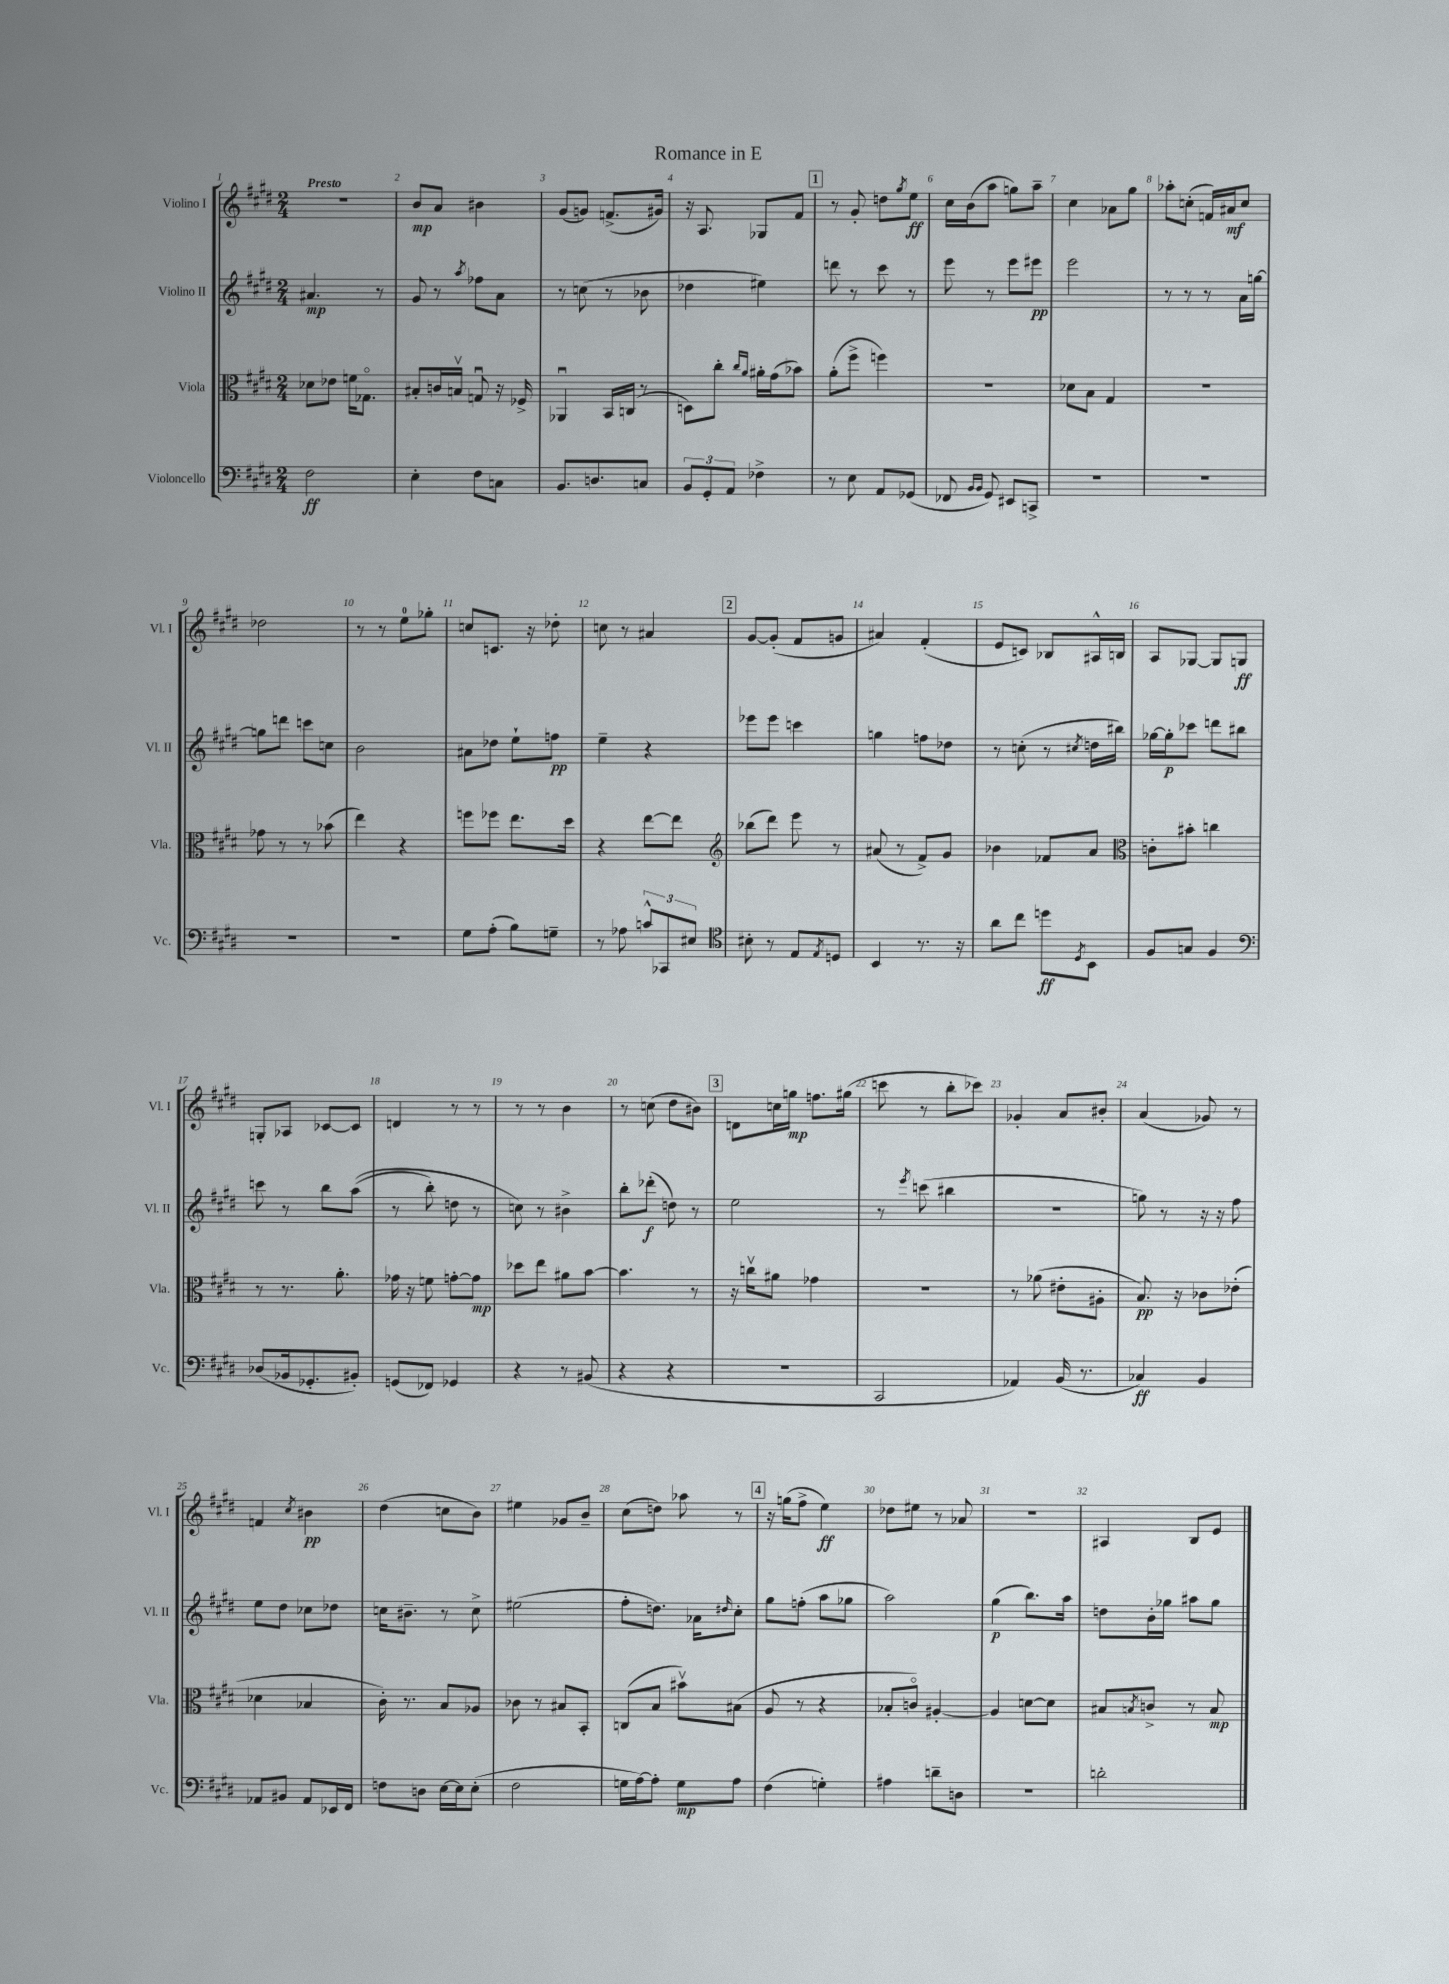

**kern	**dynam	**kern	**dynam	**kern	**dynam	**kern	**dynam
*part4	*part4	*part3	*part3	*part2	*part2	*part1	*part1
*staff4	*staff4	*staff3	*staff3	*staff2	*staff2	*staff1	*staff1
*I"Violoncello	*	*I"Viola	*	*I"Violino II	*	*I"Violino I	*
*I'Vc.	*	*I'Vla.	*	*I'Vl. II	*	*I'Vl. I	*
*clefF4	*	*clefC3	*	*clefG2	*	*clefG2	*
*k[f#c#g#d#]	*	*k[f#c#g#d#]	*	*k[f#c#g#d#]	*	*k[f#c#g#d#]	*
*M2/4	*	*M2/4	*	*M2/4	*	*M2/4	*
=1	=1	=1	=1	=1	=1	=1	=1
!	!	!	!	!	!	!LO:TX:a:B:t=Presto	!
2F#\	ff	8d-X\L	.	4.a#X/	mp	2r	.
.	.	8e-X\J	.	.	.	.	.
.	.	16fn\KL	.	.	.	.	.
.	.	8.G-X\J	.	.	.	.	.
.	.	.	.	8r	.	.	.
=2	=2	=2	=2	=2	=2	=2	=2
4E'\	.	8B#X'/L	.	8g#/	.	8b/L	mp
.	.	16cn/L	.	8r	.	8a/J	.
.	.	16Bnv/JJ	.	.	.	.	.
.	.	.	.	8qaa/	.	.	.
8F#\L	.	8Gnu/	.	8ff-X\L	.	4b#X\	.
8Cn\J	.	16r	.	8a\J	.	.	.
.	.	16F-X^/	.	.	.	.	.
=3	=3	=3	=3	=3	=3	=3	=3
8.BB/L	.	4AA-Xu/	.	8r	.	(8g#/L	.
.	.	.	.	(8ccn\	.	8gn/J)	.
8.Dn/	.	.	.	.	.	.	.
.	.	16BB/LL	.	8r	.	(8.fn^/L	.
.	.	(16Cn/JJ	.	.	.	.	.
8Cn/J	.	8r	.	8b-X\	.	.	.
.	.	.	.	.	.	16g#X/Jk)	.
=4	=4	=4	=4	=4	=4	=4	=4
12BB/L	.	8Dn\L)	.	4dd-X\	.	16r	.
.	.	.	.	.	.	8.A/	.
12GG#'/	.	.	.	.	.	.	.
.	.	8cc#'\J	.	.	.	.	.
12AA/J	.	.	.	.	.	.	.
.	.	16qqcc#/LL	.	.	.	.	.
.	.	16qqa/JJ	.	.	.	.	.
4F-X^\	.	16a#X'\LL	.	4ee#X\)	.	8G-X/L	.
.	.	(16g#\J	.	.	.	.	.
.	.	8b-X\J)	.	.	.	8f#/J	.
!!LO:REH:place=s1:t=1
=5	=5	=5	=5	=5	=5	=5	=5
8r	.	(8a'\L	.	8dddn\	.	8r	.
8E\	.	8ff#^\J	.	8r	.	8g#'/	.
8AA/L	.	4ffn\)	.	8ccc#\	.	8ddn\L	.
.	.	.	.	.	.	8qgg#/	.
(8GG-X/J	.	.	.	8r	.	8ee\J	ff
=6	=6	=6	=6	=6	=6	=6	=6
8FF-X/	.	2r	.	8eee\	.	16cc#\LL	.
.	.	.	.	.	.	(16b\J	.
16qqBB/LL	.	.	.	.	.	.	.
16qqBB/JJ	.	.	.	.	.	.	.
8GG#/)	.	.	.	8r	.	8aa\J	.
8EE#X/L	.	.	.	8eee\L	.	8ggn\L)	.
8CCn^/J	.	.	.	8eee#X\J	pp	8aa~\J	.
=7	=7	=7	=7	=7	=7	=7	=7
2r	.	8d-X\L	.	2eee\	.	4cc#\	.
.	.	8B\J	.	.	.	.	.
.	.	4G#/	.	.	.	8a-X\L	.
.	.	.	.	.	.	8gg#\J	.
=8	=8	=8	=8	=8	=8	=8	=8
2r	.	2r	.	8r	.	8aa-X'\L	.
.	.	.	.	8r	.	(8ccn'\J	.
.	.	.	.	8r	.	16fn/LL)	.
.	.	.	.	.	.	16a#X/J	mf
.	.	.	.	16a\LL	.	8cc/J	.
.	.	.	.	[16ggn\JJ	.	.	.
!!LO:LB:g=z
=9	=9	=9	=9	=9	=9	=9	=9
2r	.	8g-X\	.	8ggn\L]	.	2dd-X\	.
.	.	8r	.	8dddn\J	.	.	.
.	.	8r	.	8cccn\L	.	.	.
.	.	(8b-X\	.	8ccn\J	.	.	.
=10	=10	=10	=10	=10	=10	=10	=10
2r	.	4ee\)	.	2b\	.	8r	.
.	.	.	.	.	.	8r	.
.	.	4r	.	.	.	8ee\L	.
.	.	.	.	.	.	8gg-X'\J	.
=11	=11	=11	=11	=11	=11	=11	=11
8G#\L	.	8ffn\L	.	8a#X\L	.	8ccn/L	.
(8A'\J	.	8ff-X\J	.	8dd-X\J	.	8.cn/J	.
8B\L)	.	8.ee\L	.	8ee`\L	.	.	.
.	.	.	.	.	.	16r	.
8Gn~\J	.	.	.	8ffn\J	pp	8dd-X'\	.
.	.	16dd#\Jk	.	.	.	.	.
=12	=12	=12	=12	=12	=12	=12	=12
8r	.	4r	.	4ee~\	.	8ccn\	.
8A-X\	.	.	.	.	.	8r	.
12cn^^/L	.	[8ee\L	.	4r	.	4a#X/	.
12CC-X/	.	.	.	.	.	.	.
.	.	8ee\J]	.	.	.	.	.
12E#X/J	.	.	.	.	.	.	.
!!LO:REH:place=s1:t=2
=13	=13	=13	=13	=13	=13	=13	=13
*clefC4	*	*clefG2	*	*	*	*	*
8B#X'\	.	(8bb-X\L	.	8eee-X\L	.	[8g#/L	.
8r	.	8ddd#\J)	.	8eee-\J	.	(8g#'/J]	.
8E/L	.	8eee\	.	4cccn\	.	8f#/L	.
8qE/	.	.	.	.	.	.	.
8Dn/J	.	8r	.	.	.	8gn/J	.
=14	=14	=14	=14	=14	=14	=14	=14
4BB/	.	(8a#X/	.	4ggn\	.	4a#X/)	.
.	.	8r	.	.	.	.	.
8.r	.	8f#^/L)	.	8ffn\L	.	(4f#'/	.
.	.	8g#/J	.	8dd-X\J	.	.	.
16r	.	.	.	.	.	.	.
=15	=15	=15	=15	=15	=15	=15	=15
8a\L	.	4b-X\	.	8r	.	8e/L	.
8cc#\J	.	.	.	(8ccn'\	.	8cn/J)	.
8ddn\L	ff	8f-X/L	.	8r	.	8B-X/L	.
8qD#/	.	.	.	8qcc#X/	.	.	.
8BB\J	.	8a/J	.	16ddn\LL	.	16A#X^^/L	.
.	.	.	.	16bb#X\JJ)	.	16Bn/JJ	.
=16	=16	=16	=16	=16	=16	=16	=16
*	*	*clefC3	*	*	*	*	*
8F#/L	.	8cn'\L	.	[16gg-X\LL	.	8A/L	.
.	.	.	.	16gg-'\J]	p	.	.
8Gn/J	.	8b#X'\J	.	8ccc-X\J	.	[8G-X/J	.
4F#/	.	4ccn\	.	8dddn\L	.	8G-/L]	.
.	.	.	.	8bb#X\J	.	8Gn/J	ff
!!LO:LB:g=z
=17	=17	=17	=17	=17	=17	=17	=17
*clefF4	*	*	*	*	*	*	*
(8D-X/L	.	8r	.	8cccn\	.	8Gn'/L	.
16BB-X/k	.	8.r	.	8r	.	8A-X/J	.
8.GG-X'/	.	.	.	.	.	.	.
.	.	.	.	8bb\L	.	[8c-X/L	.
.	.	8.a'\	.	.	.	.	.
8BB#X'/J)	.	.	.	((8aa\J	.	8c-/J]	.
=18	=18	=18	=18	=18	=18	=18	=18
(8GGn/L	.	16g-X\	.	8r	.	4dn/	.
.	.	16r	.	.	.	.	.
8FF-X/J)	.	8fn\	.	8bb'\)	.	.	.
4GG-X/	.	[8gn'\L	.	8ddn\	.	8r	.
.	.	8g\J]	mp	8r	.	8r	.
=19	=19	=19	=19	=19	=19	=19	=19
4r	.	8dd-X\L	.	8ccn\)	.	8r	.
.	.	8ee\J	.	8r	.	8r	.
8r	.	8a#X\L	.	4b#X^\	.	4b\	.
(8BB#X/	.	[8b\J	.	.	.	.	.
=20	=20	=20	=20	=20	=20	=20	=20
4r	.	4.b\]	.	8bb'\L	.	8r	.
.	.	.	.	(8ddd-X'\J	f	(8ccn\	.
4r	.	.	.	8ddn\)	.	8dd#\L	.
.	.	8r	.	8r	.	8b#X\J)	.
!!LO:REH:place=s1:t=3
=21	=21	=21	=21	=21	=21	=21	=21
2r	.	16r	.	2ee\	.	8dn\L	.
.	.	16ccnv\KL	.	.	.	.	.
.	.	8a#X\J	.	.	.	16ccn\L	.
.	.	.	.	.	.	16ggn\JJ	mp
.	.	4g-X\	.	.	.	8.ffn\L	.
.	.	.	.	.	.	(16gg#X\Jk	.
=22	=22	=22	=22	=22	=22	=22	=22
2CC#/	.	2r	.	8r	.	8cccn\	.
.	.	.	.	8qeee/	.	.	.
.	.	.	.	(8cccn\	.	8r	.
.	.	.	.	4bb#X\	.	8bb'\L	.
.	.	.	.	.	.	8ccc-X\J)	.
=23	=23	=23	=23	=23	=23	=23	=23
4AA-X/)	.	8r	.	2r	.	4g-X'/	.
.	.	(8a-X\	.	.	.	.	.
(16BB/	.	8e#X'\L	.	.	.	8a/L	.
8.r	.	.	.	.	.	.	.
.	.	8A#X'\J	.	.	.	8b#X'/J	.
=24	=24	=24	=24	=24	=24	=24	=24
4C-X/)	ff	8.B/)	pp	8ggn\)	.	(4a/	.
.	.	.	.	8r	.	.	.
.	.	16r	.	.	.	.	.
4BB/	.	8c-X\L	.	16r	.	8g-X/)	.
.	.	.	.	16r	.	.	.
.	.	(8e-X'\J	.	8ff#\	.	8r	.
!!LO:LB:g=z
=25	=25	=25	=25	=25	=25	=25	=25
8AA-X/L	.	4d-X\	.	8ee\L	.	4fn/	.
8BB#X/J	.	.	.	8dd#\J	.	.	.
.	.	.	.	.	.	8qcc#/	.
8AA-/L	.	4B-X/	.	8cc-X\L	.	4b#X\	pp
16EE-X/L	.	.	.	8dd-X\J	.	.	.
16FF#/JJ	.	.	.	.	.	.	.
=26	=26	=26	=26	=26	=26	=26	=26
8Fn\L	.	16c#'\)	.	16ccn\KL	.	(4dd#\	.
.	.	8.r	.	8.b#X~\J	.	.	.
8Dn\J	.	.	.	.	.	.	.
[16E\LL	.	8B/L	.	8r	.	8ccn\L	.
16E\J]	.	.	.	.	.	.	.
(8E'\J	.	8A-X/J	.	8cc^\	.	8b\J)	.
=27	=27	=27	=27	=27	=27	=27	=27
2F#\	.	8c-X\	.	(2ee#X\	.	4ee#X\	.
.	.	8r	.	.	.	.	.
.	.	8B#X/L	.	.	.	8g-X/L	.
.	.	8BB'/J	.	.	.	8b~/J	.
=28	=28	=28	=28	=28	=28	=28	=28
16Gn\LL	.	(8Cn/L	.	8ff#'\L	.	(8cc#\L	.
[16A\J)	.	.	.	.	.	.	.
8A'\J]	.	8B/J	.	8.ddn\J)	.	8ddn\J)	.
8G\L	mp	8b#Xv\L)	.	.	.	8aa-X\	.
.	.	.	.	16a-X\KL	.	.	.
.	.	.	.	16qqdd#X/	.	.	.
8A\J	.	(8B#X\J	.	8cc#'\J	.	8r	.
!!LO:REH:place=s1:t=4
=29	=29	=29	=29	=29	=29	=29	=29
(4F#\	.	8A/	.	8gg#\L	.	16r	.
.	.	.	.	.	.	(16ggn\KL	.
.	.	8r	.	(8ffn'\J	.	8ff#^\J	.
4Gn'\)	.	4r	.	8aa\L	.	4ee\)	ff
.	.	.	.	8gg-X\J	.	.	.
=30	=30	=30	=30	=30	=30	=30	=30
4A#X\	.	8B-X'/L	.	2aa\)	.	8dd-X\L	.
.	.	8cn/J)	.	.	.	8ee#X\J	.
8dn~\L	.	[4A#X'/	.	.	.	8r	.
8Dn\J	.	.	.	.	.	8a-X/	.
=31	=31	=31	=31	=31	=31	=31	=31
2r	.	4A#/]	.	(4gg#\	p	2r	.
.	.	[8dn\L	.	8.bb\L)	.	.	.
.	.	8d\J]	.	.	.	.	.
.	.	.	.	16aa\Jk	.	.	.
=32	=32	=32	=32	=32	=32	=32	=32
2dn'\	.	8B#X/L	.	8ddn\L	.	4A#X/	.
.	.	8qBn/	.	.	.	.	.
.	.	8cn^/J	.	16b'\L	.	.	.
.	.	.	.	16gg-X\JJ	.	.	.
.	.	8r	.	8aa#X\L	.	8B/L	.
.	.	8B/	mp	8gg-\J	.	8e/J	.
==	==	==	==	==	==	==	==
*-	*-	*-	*-	*-	*-	*-	*-
